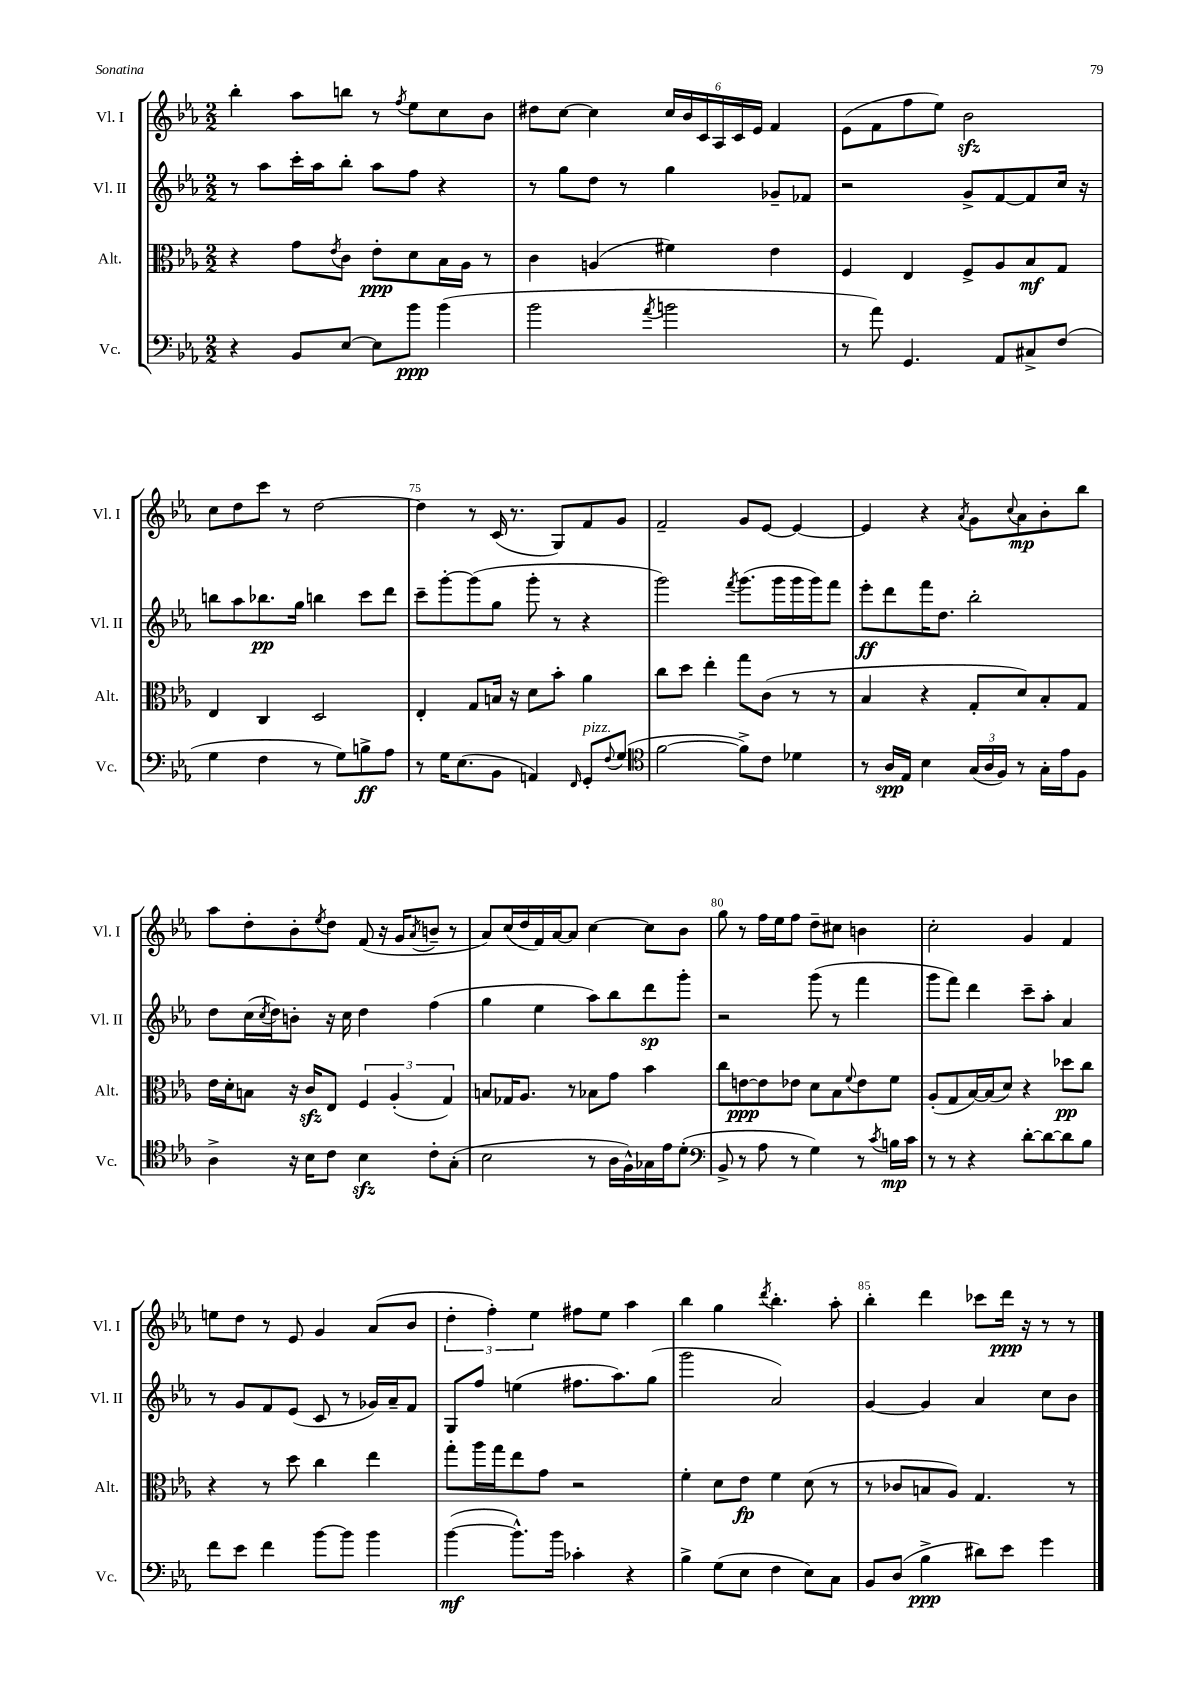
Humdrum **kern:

**kern	**dynam	**kern	**dynam	**kern	**dynam	**kern	**dynam
*part4	*part4	*part3	*part3	*part2	*part2	*part1	*part1
*staff4	*staff4	*staff3	*staff3	*staff2	*staff2	*staff1	*staff1
*I"Vc.	*	*I"Alt.	*	*I"Vl. II	*	*I"Vl. I	*
*I'Vc.	*	*I'Alt.	*	*I'Vl. II	*	*I'Vl. I	*
*clefF4	*	*clefC3	*	*clefG2	*	*clefG2	*
*k[b-e-a-]	*	*k[b-e-a-]	*	*k[b-e-a-]	*	*k[b-e-a-]	*
*M2/2	*	*M2/2	*	*M2/2	*	*M2/2	*
=71	=71	=71	=71	=71	=71	=71	=71
4r	.	4r	.	8r	.	4bb-'\	.
.	.	.	.	8aa-\L	.	.	.
8BB-/L	.	8g\L	.	16ccc'\L	.	8aa-\L	.
.	.	.	.	16aa-\J	.	.	.
.	.	8qe-/	.	.	.	.	.
[8E-/J	.	8c\J	.	8bb-'\J	.	8bbn\J	.
8E-\L]	.	8e-'\L	ppp	8aa-\L	.	8r	.
.	.	.	.	.	.	8qff/	.
8b-\J	ppp	8d\	.	8ff\J	.	8ee-\L	.
(4b-\	.	16B-\L	.	4r	.	8cc\	.
.	.	16A-\JJ	.	.	.	.	.
.	.	8r	.	.	.	8b-\J	.
=72	=72	=72	=72	=72	=72	=72	=72
2b-\	.	4c\	.	8r	.	8dd#X\L	.
.	.	.	.	8gg\L	.	[8cc\J	.
.	.	(4An/	.	8dd\J	.	4cc\]	.
.	.	.	.	8r	.	.	.
8qa-/	.	.	.	.	.	.	.
2bn\	.	4f#X\)	.	4gg\	.	24cc/LL	.
.	.	.	.	.	.	24b-/	.
.	.	.	.	.	.	24c/	.
.	.	.	.	.	.	24A-/	.
.	.	.	.	.	.	24c/	.
.	.	.	.	.	.	24e-/JJ	.
.	.	4e-\	.	8g-X~/L	.	4f/	.
.	.	.	.	8f-X/J	.	.	.
=73	=73	=73	=73	=73	=73	=73	=73
8r	.	4F/	.	2r	.	(8e-\L	.
8a-\)	.	.	.	.	.	8f\	.
4.GG/	.	4E-/	.	.	.	8ff\	.
.	.	.	.	.	.	8ee-\J)	.
.	.	8F^/L	.	8g^/L	.	2b-zz\	.
8AA-/L	.	8A-/	.	[8f/	.	.	.
8C#X^/	.	8B-/	mf	8f/]	.	.	.
(8F/J	.	8G/J	.	16cc/Jk	.	.	.
.	.	.	.	16r	.	.	.
!!LO:LB:g=z
=74	=74	=74	=74	=74	=74	=74	=74
4G\	.	4E-/	.	8bbn\L	.	8cc\L	.
.	.	.	.	8aa-\	.	8dd\	.
4F\	.	4C/	.	8.bb-X\	pp	8ccc\J	.
.	.	.	.	.	.	8r	.
.	.	.	.	16gg\Jk	.	.	.
8r	.	2D/	.	4bbn\	.	[2dd\	.
8G\L)	.	.	.	.	.	.	.
8Bn^\	ff	.	.	8ccc\L	.	.	.
8A-\J	.	.	.	8ddd\J	.	.	.
=75	=75	=75	=75	=75	=75	=75	=75
8r	.	4E-'/	.	8ccc~\L	.	4dd\]	.
16G\KL	.	.	.	[8ggg'\	.	.	.
(8.E-\	.	.	.	.	.	.	.
.	.	8G/L	.	(8ggg\]	.	8r	.
8BB-\J	.	16Bn/Jk	.	8gg\J	.	(16c/	.
.	.	16r	.	.	.	8.r	.
4AAn/)	.	8d\L	.	8ggg'\	.	.	.
.	.	8b-'\J	.	8r	.	8G/L)	.
16qqFF/	.	.	.	.	.	.	.
!LO:TX:a:i:t=pizz.	!	!	!	!	!	!	!
8GG'/L	.	4a-\	.	4r	.	8f/	.
8qqF/	.	.	.	.	.	.	.
(8G/J	.	.	.	.	.	8g/J	.
=76	=76	=76	=76	=76	=76	=76	=76
*clefC4	*	*	*	*	*	*	*
[2f\	.	8cc\L	.	2ggg\)	.	2f~/	.
.	.	8dd\J	.	.	.	.	.
.	.	4ee-'\	.	.	.	.	.
.	.	.	.	8qfff/	.	.	.
8f^\L])	.	8gg\L	.	(8.ggg\L	.	8g/L	.
8c\J	.	(8c\J	.	.	.	[8e-/J	.
.	.	.	.	16ggg\L	.	.	.
4d-X\	.	8r	.	16ggg\	.	4e-/_	.
.	.	.	.	16ggg\J)	.	.	.
.	.	8r	.	8fff\J	.	.	.
=77	=77	=77	=77	=77	=77	=77	=77
8r	.	4B-/	.	8eee-'\L	ff	4e-/]	.
16A-/LL	spp	.	.	8ddd\	.	.	.
16E-/JJ	.	.	.	.	.	.	.
4B-\	.	4r	.	16fff\K	.	4r	.
.	.	.	.	8.dd\J	.	.	.
.	.	.	.	.	.	8qa-/	.
(24G/LL	.	8G'/L	.	2bb-'\	.	8g\L	.
24A-/	.	.	.	.	.	.	.
24F/JJ)	.	.	.	.	.	.	.
.	.	.	.	.	.	8qqcc/	.
8r	.	8d/)	.	.	.	8a-\	mp
16G'\LL	.	8B-'/	.	.	.	8b-'\	.
16e-\J	.	.	.	.	.	.	.
8F\J	.	8G/J	.	.	.	8bb-\J	.
!!LO:LB:g=z
=78	=78	=78	=78	=78	=78	=78	=78
4A-^\	.	16e-\LL	.	8dd\L	.	8aa-\L	.
.	.	16d'\J	.	.	.	.	.
.	.	8Bn\J	.	(16cc\L	.	8dd'\	.
.	.	.	.	8qcc/	.	.	.
.	.	.	.	16dd\J)	.	.	.
16r	.	16r	.	8bn'\J	.	8b-'\	.
16B-\KL	.	16czz/KL	.	.	.	.	.
.	.	.	.	.	.	8qee-/	.
8c\J	.	8E-/J	.	16r	.	8dd\J	.
.	.	.	.	16cc\	.	.	.
4B-zz\	.	6F/	.	4dd\	.	(8f/	.
.	.	.	.	.	.	16r	.
.	.	(6A-'/	.	.	.	.	.
.	.	.	.	.	.	16g/KL	.
.	.	.	.	.	.	8qa-/	.
8c'\L	.	.	.	(4ff\	.	8bn~/J	.
.	.	6G/)	.	.	.	.	.
(8G'\J	.	.	.	.	.	8r	.
=79	=79	=79	=79	=79	=79	=79	=79
2B-\	.	8Bn/L	.	4gg\	.	8a-/L)	.
.	.	16G-X/K	.	.	.	(16cc/L	.
.	.	8.A-/J	.	.	.	16dd/	.
.	.	.	.	4ee-\	.	16f/)	.
.	.	.	.	.	.	[16a-/J	.
.	.	8r	.	.	.	8a-/J]	.
8r	.	8B-X\L	.	8aa-\L)	.	[4cc\	.
16A-\LL	.	8g\J	.	8bb-\	.	.	.
16F^^\)	.	.	.	.	.	.	.
16G-X\	.	4b-\	.	8ddd\	sp	8cc\L]	.
16e-\J	.	.	.	.	.	.	.
(8d'\J	.	.	.	8ggg'\J	.	8b-\J	.
=80	=80	=80	=80	=80	=80	=80	=80
*clefF4	*	*	*	*	*	*	*
8BB-^/	.	8cc\L	.	2r	.	8gg\	.
8r	.	[8en\	ppp	.	.	8r	.
8A-\	.	8e\]	.	.	.	16ff\LL	.
.	.	.	.	.	.	16ee-\J	.
8r	.	8e-X\J	.	.	.	8ff\J	.
4G\)	.	8d\L	.	(8ggg\	.	8dd~\L	.
.	.	8B-\	.	8r	.	8cc#X\J	.
.	.	8qqf/	.	.	.	.	.
8r	.	8e-\	.	4fff\	.	4bn\	.
8qc/	.	.	.	.	.	.	.
16Bn\LL	mp	8f\J	.	.	.	.	.
16c\JJ	.	.	.	.	.	.	.
=81	=81	=81	=81	=81	=81	=81	=81
8r	.	(8A-'/L	.	8ggg\L	.	2cc'\	.
8r	.	8G/	.	8fff\J)	.	.	.
4r	.	[16B-/L)	.	4ddd\	.	.	.
.	.	(16B-/J]	.	.	.	.	.
.	.	8d/J)	.	.	.	.	.
[8d'\L	.	4r	.	8ccc~\L	.	4g/	.
8d\_	.	.	.	8aa-'\J	.	.	.
8d\]	.	8dd-X\L	pp	4a-/	.	4f/	.
8B-\J	.	8cc\J	.	.	.	.	.
!!LO:LB:g=z
=82	=82	=82	=82	=82	=82	=82	=82
8f\L	.	4r	.	8r	.	8een\L	.
8e-\J	.	.	.	8g/L	.	8dd\J	.
4f\	.	8r	.	8f/	.	8r	.
.	.	8dd\	.	(8e-/J	.	8e-/	.
[8b-\L	.	4cc\	.	8c/	.	4g/	.
8b-\J]	.	.	.	8r	.	.	.
4b-\	.	4ee-\	.	16g-X/LL)	.	(8a-/L	.
.	.	.	.	16a-~/J	.	.	.
.	.	.	.	8f/J	.	8b-/J	.
=83	=83	=83	=83	=83	=83	=83	=83
([4b-\	mf	8gg'\L	.	8G/L	.	6dd'\	.
.	.	16aa-\L	.	8ff/J	.	.	.
.	.	.	.	.	.	6ff'\)	.
.	.	16gg\J	.	.	.	.	.
8.b-^^\L])	.	8ee-\	.	(4een\	.	.	.
.	.	.	.	.	.	6ee-\	.
.	.	8g\J	.	.	.	.	.
16b-\Jk	.	.	.	.	.	.	.
4c-X'\	.	2r	.	8.ff#X\L	.	8ff#X\L	.
.	.	.	.	.	.	8ee-\J	.
.	.	.	.	8.aa-\)	.	.	.
4r	.	.	.	.	.	4aa-\	.
.	.	.	.	(8gg\J	.	.	.
=84	=84	=84	=84	=84	=84	=84	=84
4B-^\	.	4f'\	.	2ggg\	.	4bb-\	.
(8G\L	.	8d\L	.	.	.	4gg\	.
8E-\J	.	8e-\J	fp	.	.	.	.
.	.	.	.	.	.	8qddd/	.
4F\	.	4f\	.	2a-/)	.	4.bb-'\	.
8E-\L)	.	(8d\	.	.	.	.	.
8C\J	.	8r	.	.	.	8aa-'\	.
=85	=85	=85	=85	=85	=85	=85	=85
8BB-/L	.	8r	.	[4g/	.	4bb-'\	.
(8D/J	.	8c-X/L	.	.	.	.	.
4B-^\	ppp	8Bn/	.	4g/]	.	4ddd\	.
.	.	8A-/J)	.	.	.	.	.
8d#X\L)	.	4.G/	.	4a-/	.	8ccc-X\L	.
8e-\J	.	.	.	.	.	16ddd\Jk	ppp
.	.	.	.	.	.	16r	.
4g\	.	.	.	8cc\L	.	8r	.
.	.	8r	.	8b-\J	.	8r	.
==	==	==	==	==	==	==	==
*-	*-	*-	*-	*-	*-	*-	*-
